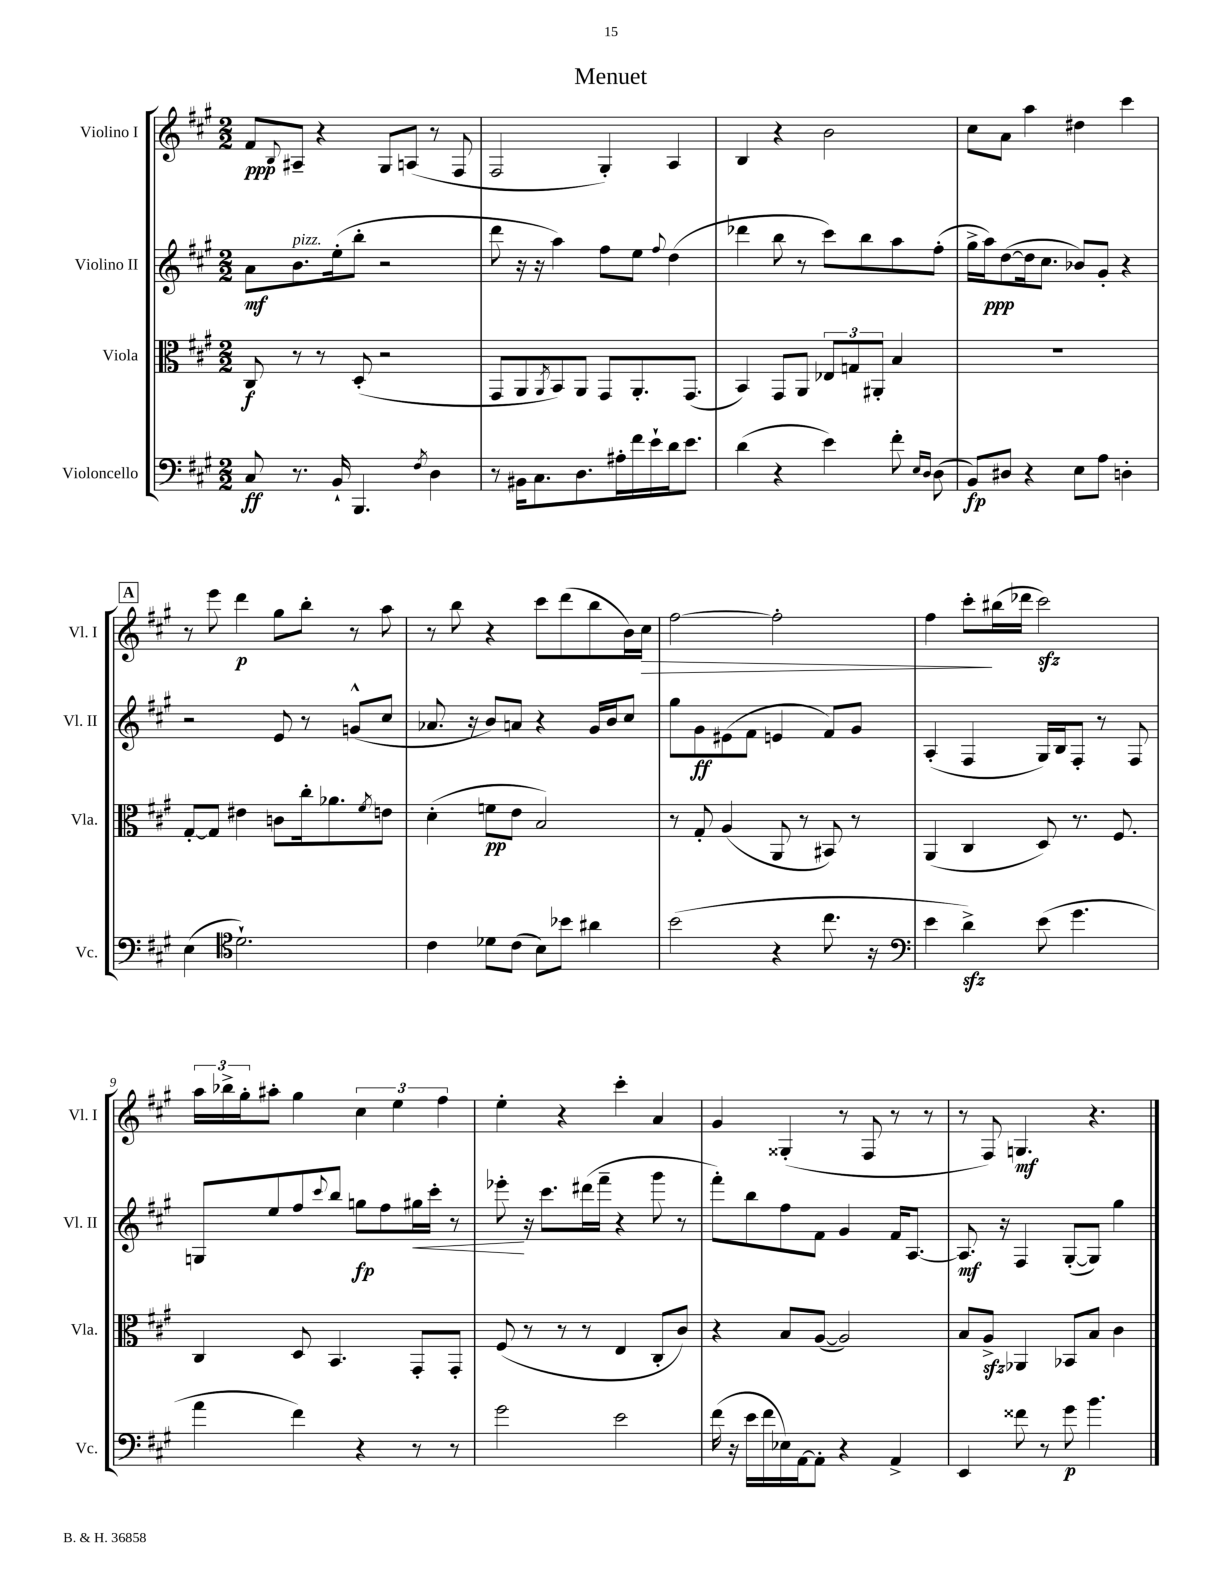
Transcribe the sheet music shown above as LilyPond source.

\header { title = "Menuet" }
<<
\new StaffGroup <<
\new Staff = "s0" \with { instrumentName = "Violino I" shortInstrumentName = "Vl. I" } {
    \clef treble \key a \major \numericTimeSignature \time 2/2
    fis'8\ppp \appoggiatura { b8 } ais8-- r4 gis8 a8( r8 fis8 |
    fis2 gis4-.) a4 |
    b4 r4 b'2 |
    cis''8 a'8 a''4 dis''4 cis'''4 |
    \mark \markup { \box "A" } r8 e'''8 d'''4\p gis''8 b''8-. r8 a''8 |
    r8 b''8 r4 cis'''8 d'''8( b''8 b'16) cis''16\> |
    fis''2~ fis''2-. |
    fis''4 cis'''8-.\! bis''16( des'''16 cis'''2\sfz) |
    \tuplet 3/2 { a''16 bes''16-> gis''16-. } ais''8-. gis''4 \tuplet 3/2 { cis''4 e''4 fis''4 } |
    e''4-. r4 cis'''4-. a'4 |
    gis'4 gisis4-.( r8 fis8 r8 r8 |
    r8 fis8) g4.\mf r4. \bar "|." |
}
\new Staff = "s1" \with { instrumentName = "Violino II" shortInstrumentName = "Vl. II" } {
    \clef treble \key a \major \numericTimeSignature \time 2/2
    a'8\mf b'8.^\markup { \italic "pizz." } e''16-.( b''8-. r2 |
    d'''8 r16 r16 a''4) fis''8 e''8 \appoggiatura { fis''8 } d''4( |
    des'''4 b''8 r8 cis'''8) b''8 a''8 fis''8-.( |
    gis''16-> a''16\ppp) d''8~( d''16 cis''8. bes'8) gis'8-. r4 |
    \mark \markup { \box "A" } r2 e'8 r8 g'8-^( cis''8 |
    aes'8. r16 b'8) a'8 r4 gis'16 b'16 cis''8 |
    gis''8 gis'8\ff eis'8( fis'8 e'4 fis'8) gis'8 |
    a4-.( fis4 gis16) b16 fis8-. r8 fis8 |
    g8 e''8 fis''8 \appoggiatura { cis'''8 } b''8 g''8\fp fis''8 gis''16\< cis'''16-. r8 |
    ees'''8-.\! r16 cis'''8. dis'''16( fis'''16-- r4 gis'''8 r8 |
    fis'''8-.) b''8 fis''8 fis'8 gis'4 fis'16 a8.~ |
    a8.\mf r16 fis4 gis8~-.( gis8) gis''4 \bar "|." |
}
\new Staff = "s2" \with { instrumentName = "Viola" shortInstrumentName = "Vla." } {
    \clef alto \key a \major \numericTimeSignature \time 2/2
    cis8\f r8 r8 d8-.( r2 |
    gis,8 a,8 \acciaccatura { a,8 } b,8) a,8 gis,8 a,8.-. gis,8.( |
    b,4) gis,8 a,8 \tuplet 3/2 { ees8 g8 ais,8-. } b4 |
    R1 |
    \mark \markup { \box "A" } gis8~-. gis8 eis'4 c'8 cis''16-. aes'8. \acciaccatura { fis'8 } e'8 |
    d'4-.( f'8\pp e'8 b2) |
    r8 gis8-. a4( a,8 r8 bis,8) r8 |
    a,4( cis4 d8) r8. fis8. |
    cis4 d8 b,4. gis,8-. gis,8-. |
    fis8( r8 r8 r8 e4 cis8-. cis'8) |
    r4 b8 a8~( a2) |
    b8 a8->\sfz aes,4 bes,8 b8 cis'4 \bar "|." |
}
\new Staff = "s3" \with { instrumentName = "Violoncello" shortInstrumentName = "Vc." } {
    \clef bass \key a \major \numericTimeSignature \time 2/2
    cis8\ff r8. b,16-! b,,4. \acciaccatura { fis8 } d4 |
    r8 bis,16 cis8. d8. ais16-. fis'16 e'16-! d'16 e'8. |
    d'4( r4 e'4) fis'8-. \grace { e16 d16 } d8( |
    b,8\fp) dis8 r4 e8 a8 d4-. |
    \mark \markup { \box "A" } e4( \clef tenor d'2.-!) |
    cis'4 des'8 cis'8( b8) bes'8 ais'4 |
    b'2( r4 cis''8. r16 |
    \clef bass e'4 d'4->\sfz) e'8( gis'4. |
    a'4 fis'4) r4 r8 r8 |
    gis'2 e'2 |
    fis'16( r16 e'16 fis'16 ees16) a,16~ a,8-. r4 a,4-> |
    e,4 fisis'8 r8 gis'8\p b'4. \bar "|." |
}
>>
>>
